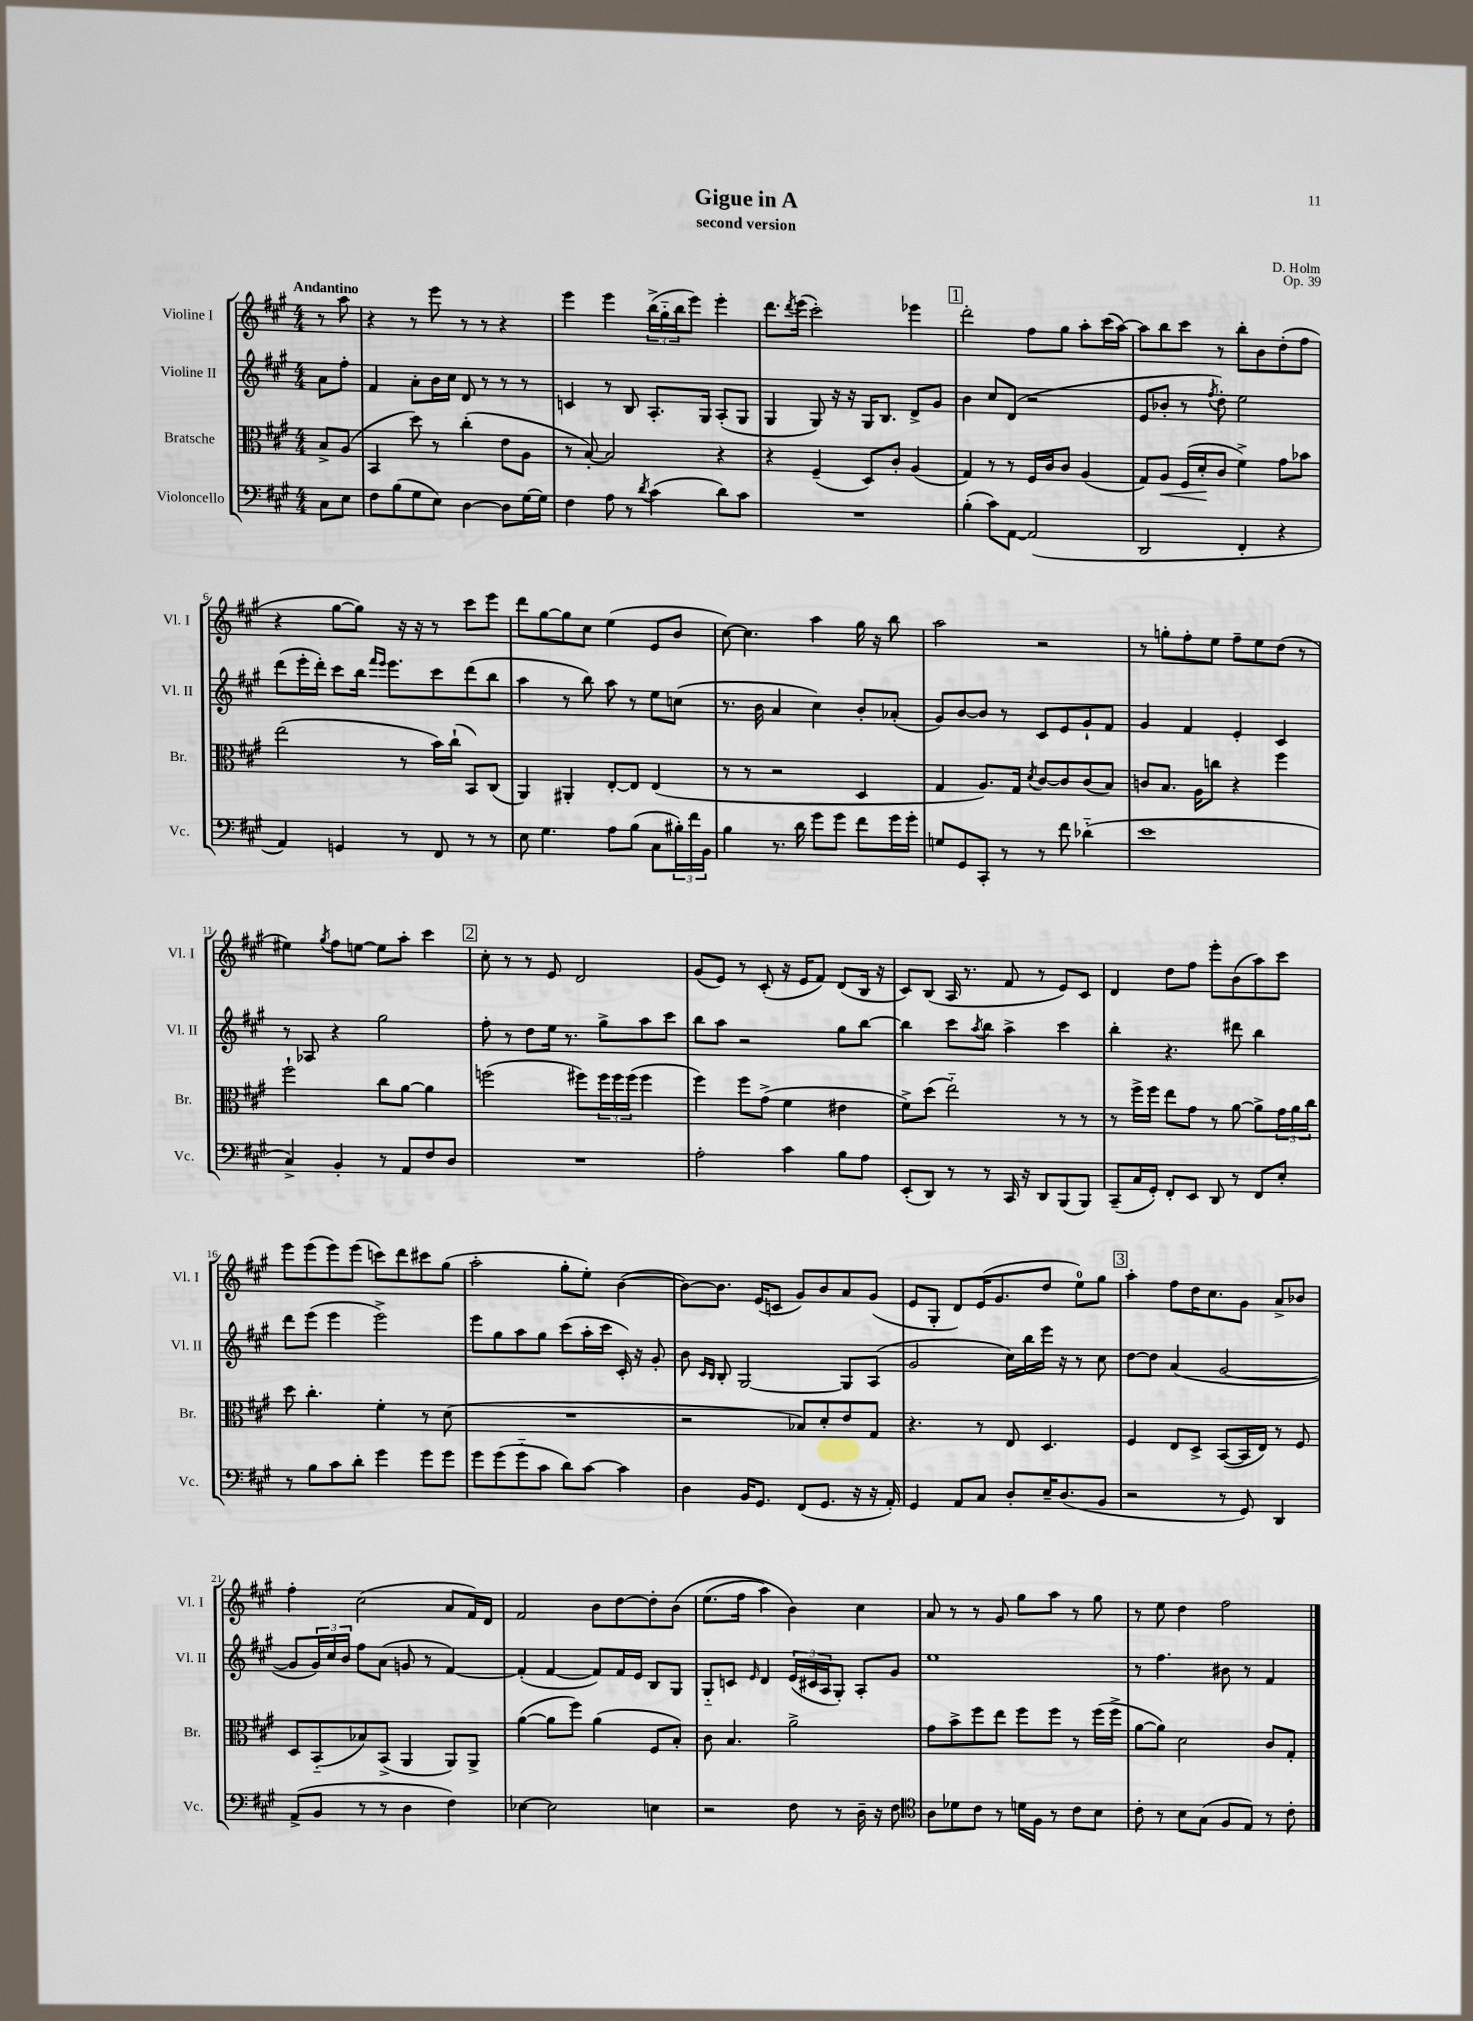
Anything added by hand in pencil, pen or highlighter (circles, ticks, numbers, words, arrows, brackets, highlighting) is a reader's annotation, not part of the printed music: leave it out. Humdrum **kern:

**kern	**kern	**kern	**kern
*staff4	*staff3	*staff2	*staff1
*clefF4	*clefC3	*clefG2	*clefG2
*k[f#c#g#]	*k[f#c#g#]	*k[f#c#g#]	*k[f#c#g#]
*M4/4	*M4/4	*M4/4	*M4/4
8C#	8B^	8a	8r
8E	(8A	8ff#'	8aa
=	=	=	=
8F#	4BB	4f#	4r
(8B	.	.	.
8G#	8dd)	8a'	8r
8E)	8r	16b	8eee
.	.	16cc#	.
[4D	(4cc#'	8d	8r
.	.	8r	8r
8D]	8e	8r	4r
[16G#	8A	8r	.
16G#]	.	.	.
=	=	=	=
4F#	8r	4c	4eee
.	[8B')	.	.
8A	2B]	8r	4eee
8r	.	8B	.
8qd	.	.	.
(4c#	.	8.A'	(24bb^
.	.	.	24gg#'~
.	.	.	24bb
.	.	.	8eee)
.	.	16G#	.
8d)	4r	(8A'	4eee'
8c#	.	8G#	.
=	=	=	=
1r	4r	4G#	8.ddd
.	.	.	8qddd
.	.	.	(16eee
.	(4F#~	8G#)	2ccc#')
.	.	16r	.
.	.	16r	.
.	8D)	16G#	.
.	.	8.B	.
.	8c#'	.	.
.	(4A	8d^	4eee-
.	.	8g#	.
=	=	=	=
(4B'	4G#)	4b	2ddd'
8c#)	8r	8cc#	.
[8AA	8r	(8d	.
(2AA]	16F#	2r	8ff#
.	16c#	.	.
.	8c#	.	8gg#
.	(4A	.	8aa'
.	.	.	(16ccc#
.	.	.	[16aa)
=	=	=	=
2DD	8G#)	8e	8aa]
.	8A	8b-'	8bb
.	(16F#	8r	8ccc#
.	16d'	.	.
.	.	8qff#	.
.	8c#	8dd')	8r
4FF#'	4f#^)	2ee	8bb'
.	.	.	8b
4r	8g#	.	(8dd'
.	8b-	.	8ff#
=	=	=	=
4AA)	(2ee	(8ddd	4r
.	.	16eee'	.
.	.	16ddd')	.
4GG	.	8ccc#	[8gg#
.	.	16bb	8gg#])
.	.	16qqfff#	.
.	.	16qqeee	.
.	.	8.eee	.
8r	8r	.	16r
.	.	.	16r
8FF#	16b)	8ccc#	8r
.	(16cc#`	.	.
8r	8BB)	(8ddd	8ccc#
8r	(8C#	8bb	8eee
=	=	=	=
8E	4AA)	4aa	8ddd
4.G#	.	.	[8gg#
.	4AA#'	8r	8gg#]
.	.	8bb)	8cc#
8A	[8E'	8aa	(4ee
(8B	8E]	8r	.
8C#	(4E	8ee	8e
24B#')	.	(8cc	8b
24f#	.	.	.
24BB	.	.	.
=	=	=	=
4B	8r	8.r	[8cc#)
.	8r	.	4.cc#]
.	.	16b	.
8.r	2r	4a	.
16d	.	.	.
8g#	.	4cc#)	4aa
8g#	.	.	.
8f#	4D	8b'	16gg#
.	.	.	16r
16g#	.	(8a-'	8bb
16g#'	.	.	.
=	=	=	=
8G	4G#	8g#)	2aa
8GG#	.	[8b	.
8CC#'	8.A)	8b]	.
8r	.	8r	.
.	16G#	.	.
.	8qd	.	.
8r	[8c#	8c#	2r
8f#	8c#]	8e	.
(4d-'~	(8c#	8g#`	.
.	8B)	8f#	.
=	=	=	=
1e	8c	4g#	8r
.	8.B	.	8gg'
.	.	4f#	8ff#'
.	16A	.	.
.	8cc	.	8ee
.	4r	4e'	8ff#~
.	.	.	8ee
.	4ff#	4c#	(8dd
.	.	.	8r
=	=	=	=
4C#^)	2ff#`	8r	4ee#)
.	.	8A-	.
.	.	.	8qgg#
4BB'	.	4r	8ff#
.	.	.	[8ee
8r	8cc#	2gg#	8ee]
8AA	[8a	.	8aa'
8F#	4a]	.	4ccc#
8D	.	.	.
=	=	=	=
1r	(2ff	8ff#'	8cc#'
.	.	8r	8r
.	.	8dd	8r
.	.	16ee	8e
.	.	8.r	.
.	8ff#)	.	2d
.	24ff#	8gg#^	.
.	24ff#	.	.
.	(24ff#	.	.
.	4ff#	8aa	.
.	.	8ccc#	.
=	=	=	=
2A'	4ff#)	8bb	(8g#
.	.	8aa	8e)
.	8ff#	2r	8r
.	(8g#^	.	(8c#'
4c#	4f#	.	16r
.	.	.	16e
.	.	.	8f#)
8B	4e#	8gg#	(8d
8A	.	[8bb	16B
.	.	.	16r
=	=	=	=
(8EE'	8f#^)	4bb]	8c#)
8DD)	(8dd	.	(8B
8r	2ee'~)	8ccc#	16A
.	.	.	8.r
.	.	8qaa	.
8r	.	8bb	.
16CC#	.	4aa^	8f#
16r	.	.	.
8DD	.	.	8r
(8BBB	8r	4ccc#	8e)
8BBB)	8r	.	8c#
=	=	=	=
(8CC#~	8r	4bb'	4d
16C#	16ff#^	.	.
16GG#')	16ff#	.	.
8FF#'	8ee	4.r	8dd
8EE	8g#	.	8ff#
8DD	8r	.	8eee'
8r	[8a	8ddd#	(8b
8FF#	8a^]	4bb	8aa)
8E'	24g#	.	8ccc#
.	24a	.	.
.	24cc#	.	.
=	=	=	=
8r	8dd	8ddd	8eee
8B	4.cc#'	(8eee	(8eee
8c#	.	4eee	8eee)
8d'	.	.	(8eee
4g#	4f#'	2eee^)	8ccc)
.	.	.	8ddd
8g#	8r	.	8ccc#
8g#	(8d	.	(8gg#
=	=	=	=
8g#	1r	8eee	2aa'
(8g#	.	8gg#	.
8g#'~	.	8aa	.
8c#	.	8gg#	.
8d)	.	(8ccc#	8gg#'
[8c#	.	16aa'	8ee')
.	.	16ccc#	.
4c#]	.	16c#')	([4b
.	.	16r	.
.	.	8g#'	.
=	=	=	=
4D	2r	8b	8b_)
.	.	16qqc#	.
.	.	16qqB	.
.	.	8B'	8.b]
16BB	.	[2G#	.
8.GG#	.	.	(16e
.	.	.	8c
(8FF#	8B-)	.	8g#)
8.GG#	8d'	.	8b
.	8e	8G#]	8a
16r	.	.	.
16r	8G#	(8A	(8g#
16AA')	.	.	.
=	=	=	=
4GG#	4.r	2g#	8e
.	.	.	8G#'
8AA	.	.	8d)
8C#	8r	.	(16e
.	.	.	8.g#
8D'	8E	16cc#)	.
.	.	16bb	.
16E~	4.D	16eee	8dd
(8.D	.	16r	.
.	.	8r	8ee)
8BB	.	8cc#	8gg#
=	=	=	=
2r	4F#	[8dd	4aa'
.	.	8dd]	.
.	8E	(4a	8ff#
.	8D^	.	16dd
.	.	.	8.cc#
8r	([8BB	[2g#	.
8GG#)	16BB]	.	8g#
.	16E)	.	.
4DD	8r	.	8a^
.	8F#	.	8b-
=	=	=	=
(8AA^	8D	8g#]	4ff#'
8BB	(8BB'~	24g#)	.
.	.	24cc#	.
.	.	24b	.
8r	8B-)	8ff#	(2cc#
8r	(8BB^	(8a	.
4D	4AA	8g	.
.	.	8r	.
4F#)	8AA)	[4f#)	8a
.	8AA^	.	16f#)
.	.	.	16d
=	=	=	=
[4E-	([4a	(4f#']	2f#
2E-]	8a]	[4f#	.
.	8ff#)	.	.
.	(4a	8f#])	8b
.	.	16f#	[8dd
.	.	16e	.
4E	8F#	8B	8dd']
.	8B')	8G#	&(8b
=	=	=	=
2r	8c#	8G#'~	(8.ee
.	4.B	8c	.
.	.	.	16ff#
.	.	16qqe	.
.	.	4d	4aa)
8F#	2a^	(24e	4b&)
.	.	24c#	.
.	.	24A	.
8r	.	8G#')	.
16D~	.	8A'	4cc#
16r	.	.	.
8F#	.	8g#	.
=	=	=	=
*clefC4	*	*	*
8A	8g#	1ee	8a
8d-	8b^	.	8r
8c#	8ff#	.	8r
8r	8ee	.	8g#
16d	8ff#	.	8gg#
16F#	.	.	.
8r	8ff#	.	8aa
8c#	8r	.	8r
8B	(16ff#	.	8gg#
.	16ff#^	.	.
=	=	=	=
8c#'	[8a	8r	8r
8r	8a])	4.ff#	8ee
8B	2d	.	4dd
(8G#	.	.	.
8F#	.	8b#	2ff#
8E)	.	8r	.
8r	8c#	4f#	.
8c#'	8G#'	.	.
==	==	==	==
*-	*-	*-	*-
